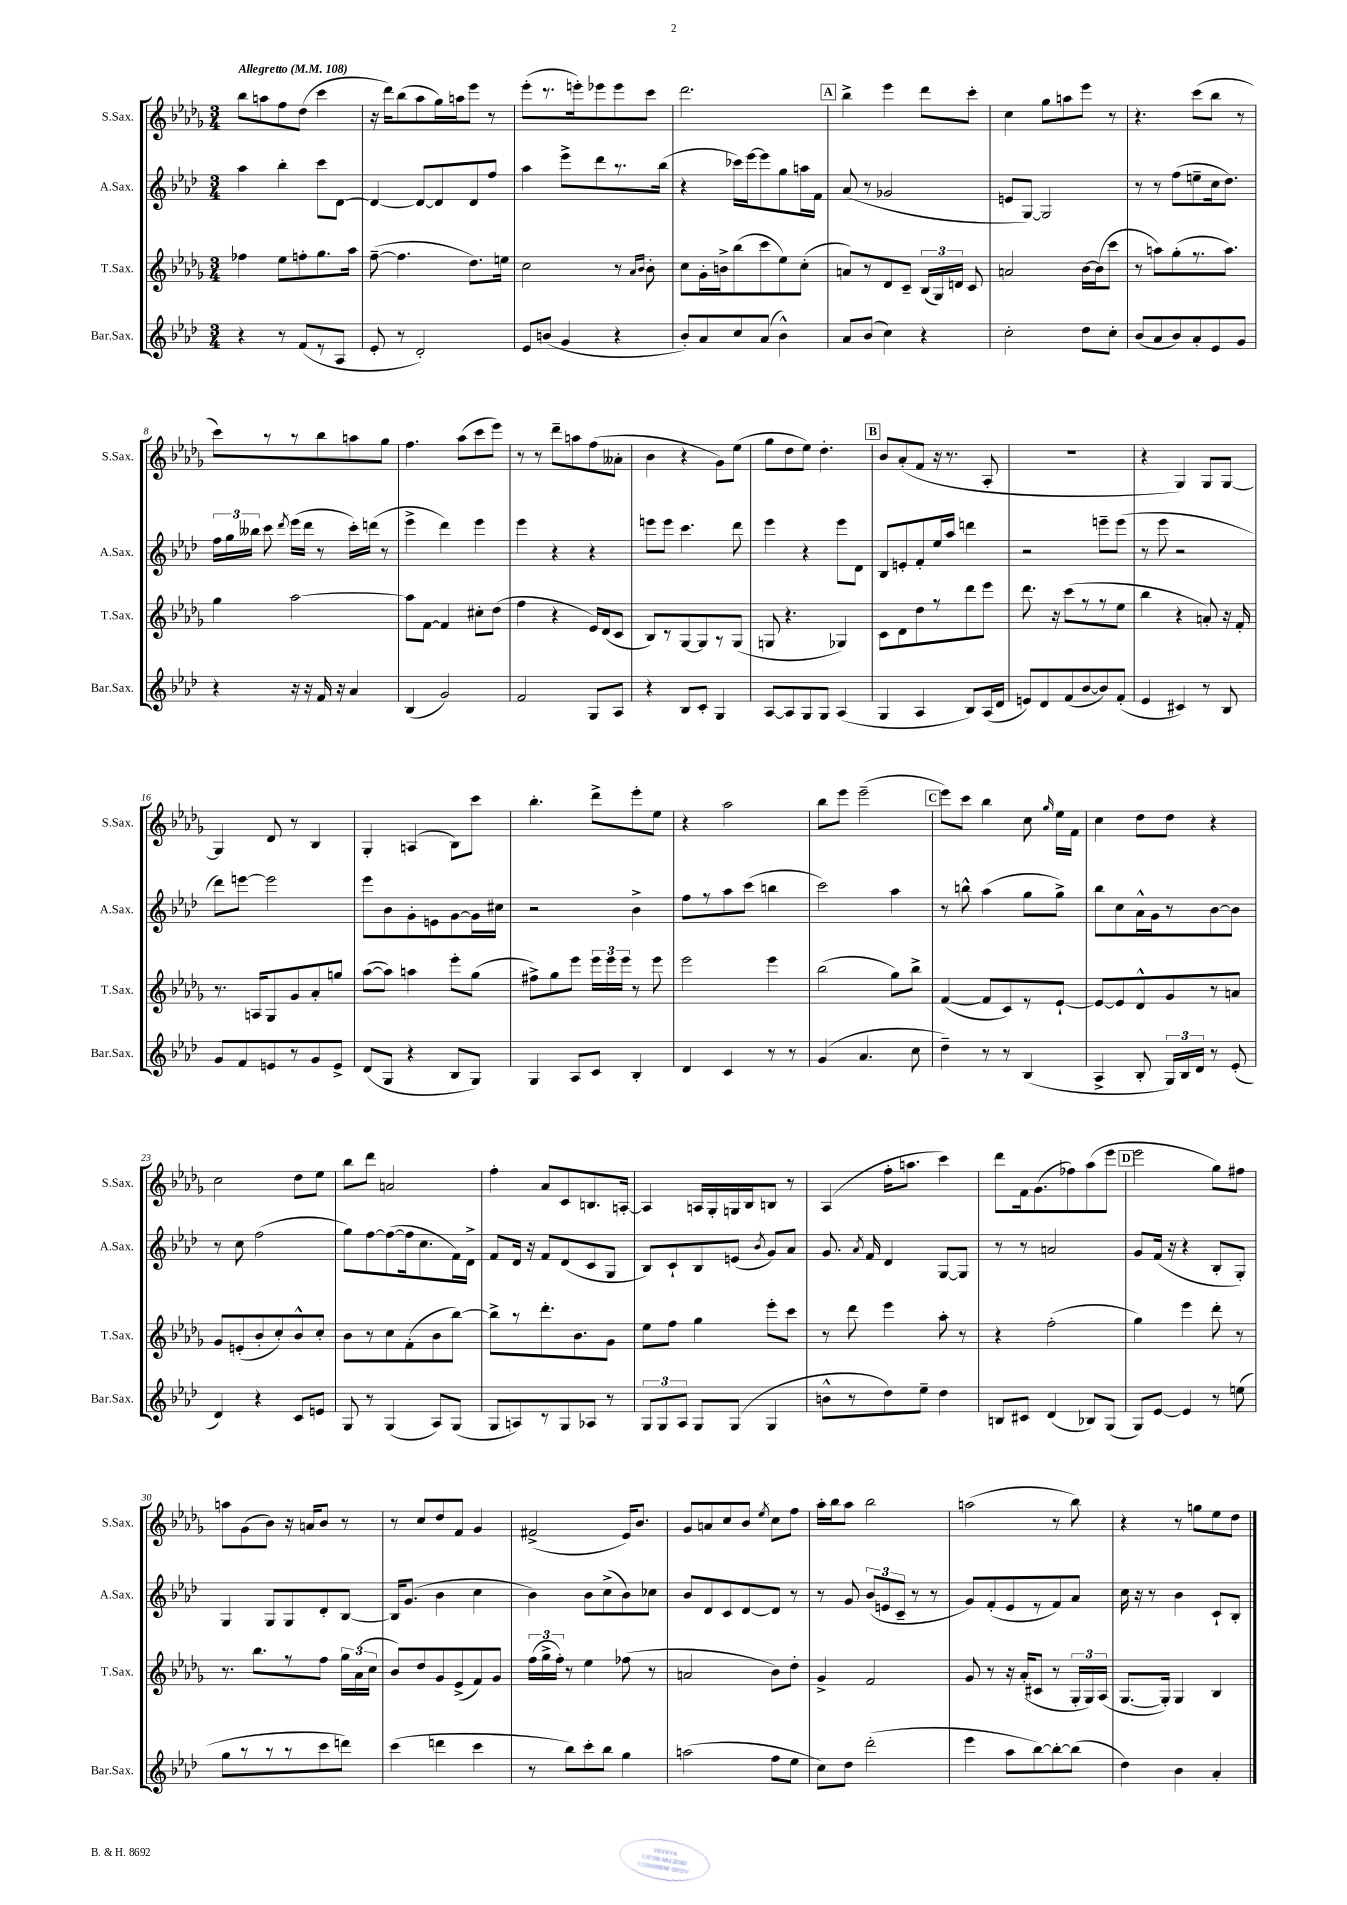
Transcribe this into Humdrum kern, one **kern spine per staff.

**kern	**kern	**kern	**kern
*staff4	*staff3	*staff2	*staff1
*clefG2	*clefG2	*clefG2	*clefG2
*k[b-e-a-d-]	*k[b-e-a-d-g-]	*k[b-e-a-d-]	*k[b-e-a-d-g-]
*M3/4	*M3/4	*M3/4	*M3/4
*MM108	*MM108	*MM108	*MM108
4r	4ff-	4aa-	8bb-
.	.	.	8aa
8r	8ee-	4bb-'	8ff
(8f	8ff'	.	(8dd-
8r	8.gg-	8ccc	4ccc
8A-	.	[8d-	.
.	16aa-	.	.
=	=	=	=
8e-'	([8ff~	4d-_	16r
.	.	.	16ddd-)
8r	4.ff]	.	(8bb-
2d-')	.	8d-_	8aa-
.	.	8d-]	16gg-)
.	.	.	16aa
.	8.dd-)	8d-	8eee-
.	.	8ff	8r
.	16ee	.	.
=	=	=	=
8e-	2cc	4aa-	(8eee-'
(8b	.	.	8.r
4g	.	8eee-^	.
.	.	.	16eee')
.	.	8ddd-	8eee-
4r	8r	8.r	8eee-
.	16qqa-	.	.
.	16qqb-	.	.
.	8b-'	.	8ccc
.	.	(16bb-	.
=	=	=	=
8b-')	8cc	4r	2.ddd-
8a-	16g-'	.	.
.	16b^	.	.
8cc	(8bb-	16ccc-)	.
.	.	[16eee-	.
(8a-	8ccc	8eee-]	.
4b-^^)	8ee-)	8gg	.
.	(8cc'	16aa	.
.	.	16f	.
=	=	=	=
8a-	8a)	(8a-	4bb-^
(8b-	8r	8r	.
4cc)	8d-	2g-	4eee-
.	8c~	.	.
4r	(24B-	.	8ddd-
.	24G-)	.	.
.	24d	.	.
.	8c	.	8ccc'
=	=	=	=
2cc'	2a	8e	4cc
.	.	[8G)	.
.	.	2G]	8gg-
.	.	.	8aa
8dd-	[16b-	.	8eee-
.	(16b-]	.	.
8cc'	8ccc	.	8r
=	=	=	=
(8b-	8r	8r	4.r
8a-	8aa)	8r	.
8b-)	(8gg-'	(8ff	.
8a-'	8.r	8ee~	(8ccc
8e-	.	16cc	8bb-
.	8.aa)	8.dd-)	.
8g	.	.	8r
=	=	=	=
4r	4gg-	24ff	8ccc)
.	.	24gg	.
.	.	24bb--	.
.	.	8ccc	8r
.	.	8qddd-	.
16r	[2aa-	(16eee-	8r
16r	.	16ddd-	.
16f	.	8r	8bb-
16r	.	.	.
4a-	.	16ccc')	8aa
.	.	(16ddd	.
.	.	8r	8gg-
=	=	=	=
(4B-	8aa-]	4eee-^	4.ff
.	[8f	.	.
2g)	4f]	4ddd-)	.
.	.	.	(8aa-
.	8cc#'	4eee-	8ccc
.	(8dd-	.	8eee-)
=	=	=	=
2f	4ff	4eee-	8r
.	.	.	8r
.	4r	4r	8ddd-~
.	.	.	8aa
8G	16e-)	4r	(8ff
.	(16d-	.	.
8A-	8c	.	8a--'
=	=	=	=
4r	8B-)	8eee	4b-
.	8r	8eee	.
8B-	[8G-	4.ccc	4r
8c'	8G-]	.	.
4G	8r	.	8g-)
.	(8G-	8ddd-	(8ee-
=	=	=	=
[8A-	8G	4eee-	8gg-
8A-]	4.r	.	8dd-
8G	.	4r	8ee-)
8G	.	.	4.dd-'
(4A-	4G-)	8eee-	.
.	.	8d-	.
=	=	=	=
4G	8c	8B-	8b-
.	8d-	8e'	(8a-'
4A-	8dd-	8f'	8f
.	8r	16ee-	16r
.	.	16aa-	8.r
8B-)	8ddd-	4ddd	.
(16A-	8eee-	.	8A-'
16d-	.	.	.
=	=	=	=
8e)	8.ddd-	2r	2.r
8d-	.	.	.
.	16r	.	.
(8f	(8ccc	.	.
[8b-	8r	.	.
8b-])	8r	8eee~	.
(8f'	8ee-	(8eee	.
=	=	=	=
4e-	4bb-	8r	4r
.	.	8eee-	.
4c#)	4r	2r	4G-)
8r	8a')	.	8G-
8B-	16r	.	[8G-
.	16f'	.	.
=	=	=	=
8g	8.r	8ddd-)	4G-]
8f	.	[8eee	.
.	16A	.	.
8e	8G-	2eee]	8d-
8r	8g-	.	8r
8g	8a-'	.	4B-
8e^	8gg	.	.
=	=	=	=
(8d-	([8aa-	8eee-	4G-'
8G	8aa-])	8b-	.
4r	4aa	8g'	(4A
.	.	8e	.
8B-	8eee-'	[8g	8B-)
8G)	(8gg-	16g]	8ccc
.	.	16cc#	.
=	=	=	=
4G	8ff#^)	2r	4.bb-'
.	8gg-	.	.
8A-	8eee-	.	.
8c	24eee-	.	8ddd-^
.	24eee-	.	.
.	24eee-	.	.
4B-'	8r	4b-^	8eee-'
.	8eee-	.	8ee-
=	=	=	=
4d-	2eee-	8ff	4r
.	.	8r	.
4c	.	8aa-	2aa-
.	.	(8ccc	.
8r	4eee-	4bb	.
8r	.	.	.
=	=	=	=
(4g	(2bb-	2ccc)	8bb-
.	.	.	8eee-
4.a-	.	.	(2eee-~
.	8gg-)	4aa-	.
8cc	8bb-^	.	.
=	=	=	=
4dd-~)	([4f	8r	8eee-)
.	.	8bb^^	8ccc
8r	8f]	(4aa-	4bb-
8r	8c)	.	.
(4B-	8r	8gg	8cc
.	.	.	16qqgg-
.	[8e-`	8gg^)	16ee-
.	.	.	16f
=	=	=	=
4A-^	8e-_	8bb-	4cc
.	8e-]	8cc	.
8B-'	8d-^^	16a-^^	8dd-
.	.	16g	.
24G)	8g-	8r	8dd-
24B-	.	.	.
24d-	.	.	.
8r	8r	[8b-	4r
(8e-'	8a	8b-]	.
=	=	=	=
4d-)	8g-	8r	2cc
.	(8e'	8cc	.
4r	8b-'	(2ff	.
.	8cc')	.	.
8c	8b-^^	.	8dd-
8e	8cc'	.	8ee-
=	=	=	=
8G	8b-	8gg)	8bb-
8r	8r	[8ff	8ddd-
(4G	8cc	(8ff_	2a
.	(8f'	16ff]	.
.	.	8.cc	.
8A-)	8b-	.	.
(8G	[8bb-)	16f)	.
.	.	16d-^	.
=	=	=	=
8G	8bb-^]	8f	4ff'
8A)	8r	16d-	.
.	.	16r	.
8r	8.ddd-'	8f	8a-
8G	.	(8d-	8c
.	8.b-	.	.
8A-	.	8c	8.B
8r	8g-	8G	.
.	.	.	[16A'
=	=	=	=
12G	8ee-	8B-)	4A]
12G	.	.	.
.	8ff	8c`	.
12A-	.	.	.
8G	4gg-	8B-	16A
.	.	.	16G-'
(8G	.	(8e	16G
.	.	.	16B-
.	.	8qb-	.
4G	8eee-'	8g)	8B
.	8ccc	8a-	8r
=	=	=	=
8b^^	8r	8.g	(4A-
8r	8ddd-	.	.
.	.	8qa-	.
.	.	16f	.
8dd-)	4eee-	4d-	16ff'
.	.	.	8.aa
8ee-~	.	.	.
4dd-	8aa-'	[8G	4ccc)
.	8r	8G]	.
=	=	=	=
8B	4r	8r	8ddd-
8c#	.	8r	16f
.	.	.	(8.g-
(4d-	(2ff'	2a	.
.	.	.	8ff-)
8B-)	.	.	(8aa-
(8G	.	.	8eee-
=	=	=	=
8G)	4gg-)	8g	2eee-
[8e-	.	(16f	.
.	.	16r	.
4e-]	4eee-	4r	.
8r	8ddd-'	8B-'	8gg-)
(8ee	8r	8G')	8ff#
=	=	=	=
8gg	8.r	4G	8aa
8r	.	.	(8g-
.	8.bb-	.	.
8r	.	8G	8b-)
8r	8r	8G	16r
.	.	.	16a
8ccc	8ff	8d-'	8b-
8ddd)	24gg-	[8B-	8r
.	(24a-	.	.
.	24cc	.	.
=	=	=	=
(4ccc	8b-)	16B-]	8r
.	.	(8.g	.
.	8dd-	.	8cc
4ddd	8g-	4b-	8dd-
.	(8e-^	.	8f
4ccc	8f)	4cc	4g-
.	8g-	.	.
=	=	=	=
8r	(24ff	4b-)	(2f#^
.	24gg-^	.	.
.	24ff')	.	.
8bb-)	8r	.	.
8ccc'	4ee-	8b-	.
8bb-	.	(8cc^	.
4gg	(8ff-	8b-)	16e-)
.	.	.	8.b-
.	8r	8cc-	.
=	=	=	=
(2aa	2a	8b-	8g-
.	.	8d-	8a
.	.	8c	8cc
.	.	[8d-	8b-
.	.	.	8qee-
8ff	8b-)	8d-]	8cc
8ee-	8dd-'	8r	8ff
=	=	=	=
8cc)	4g-^	8r	16aa-'
.	.	.	16bb-
8dd-	.	8g	8aa-
(2ddd-'	2f	(12b-	2bb-
.	.	12e	.
.	.	12c~	.
.	.	8r	.
.	.	8r	.
=	=	=	=
4eee-	8g-	8g)	(2aa
.	8r	(8f'	.
8aa-	16r	8e-	.
.	(16a-'	.	.
[8bb-)	8c#	8r	.
8bb-'_	8r	8f)	8r
(8bb-]	24G-'	8a-	8bb-)
.	24G-)	.	.
.	(24A-	.	.
=	=	=	=
4dd-)	[8.G-	16cc	4r
.	.	16r	.
.	.	8r	.
.	16G-'])	.	.
4b-	4G-	4b-	8r
.	.	.	8gg
4a-'	4B-	8c`	8ee-
.	.	8B-'	8dd-
==	==	==	==
*-	*-	*-	*-
